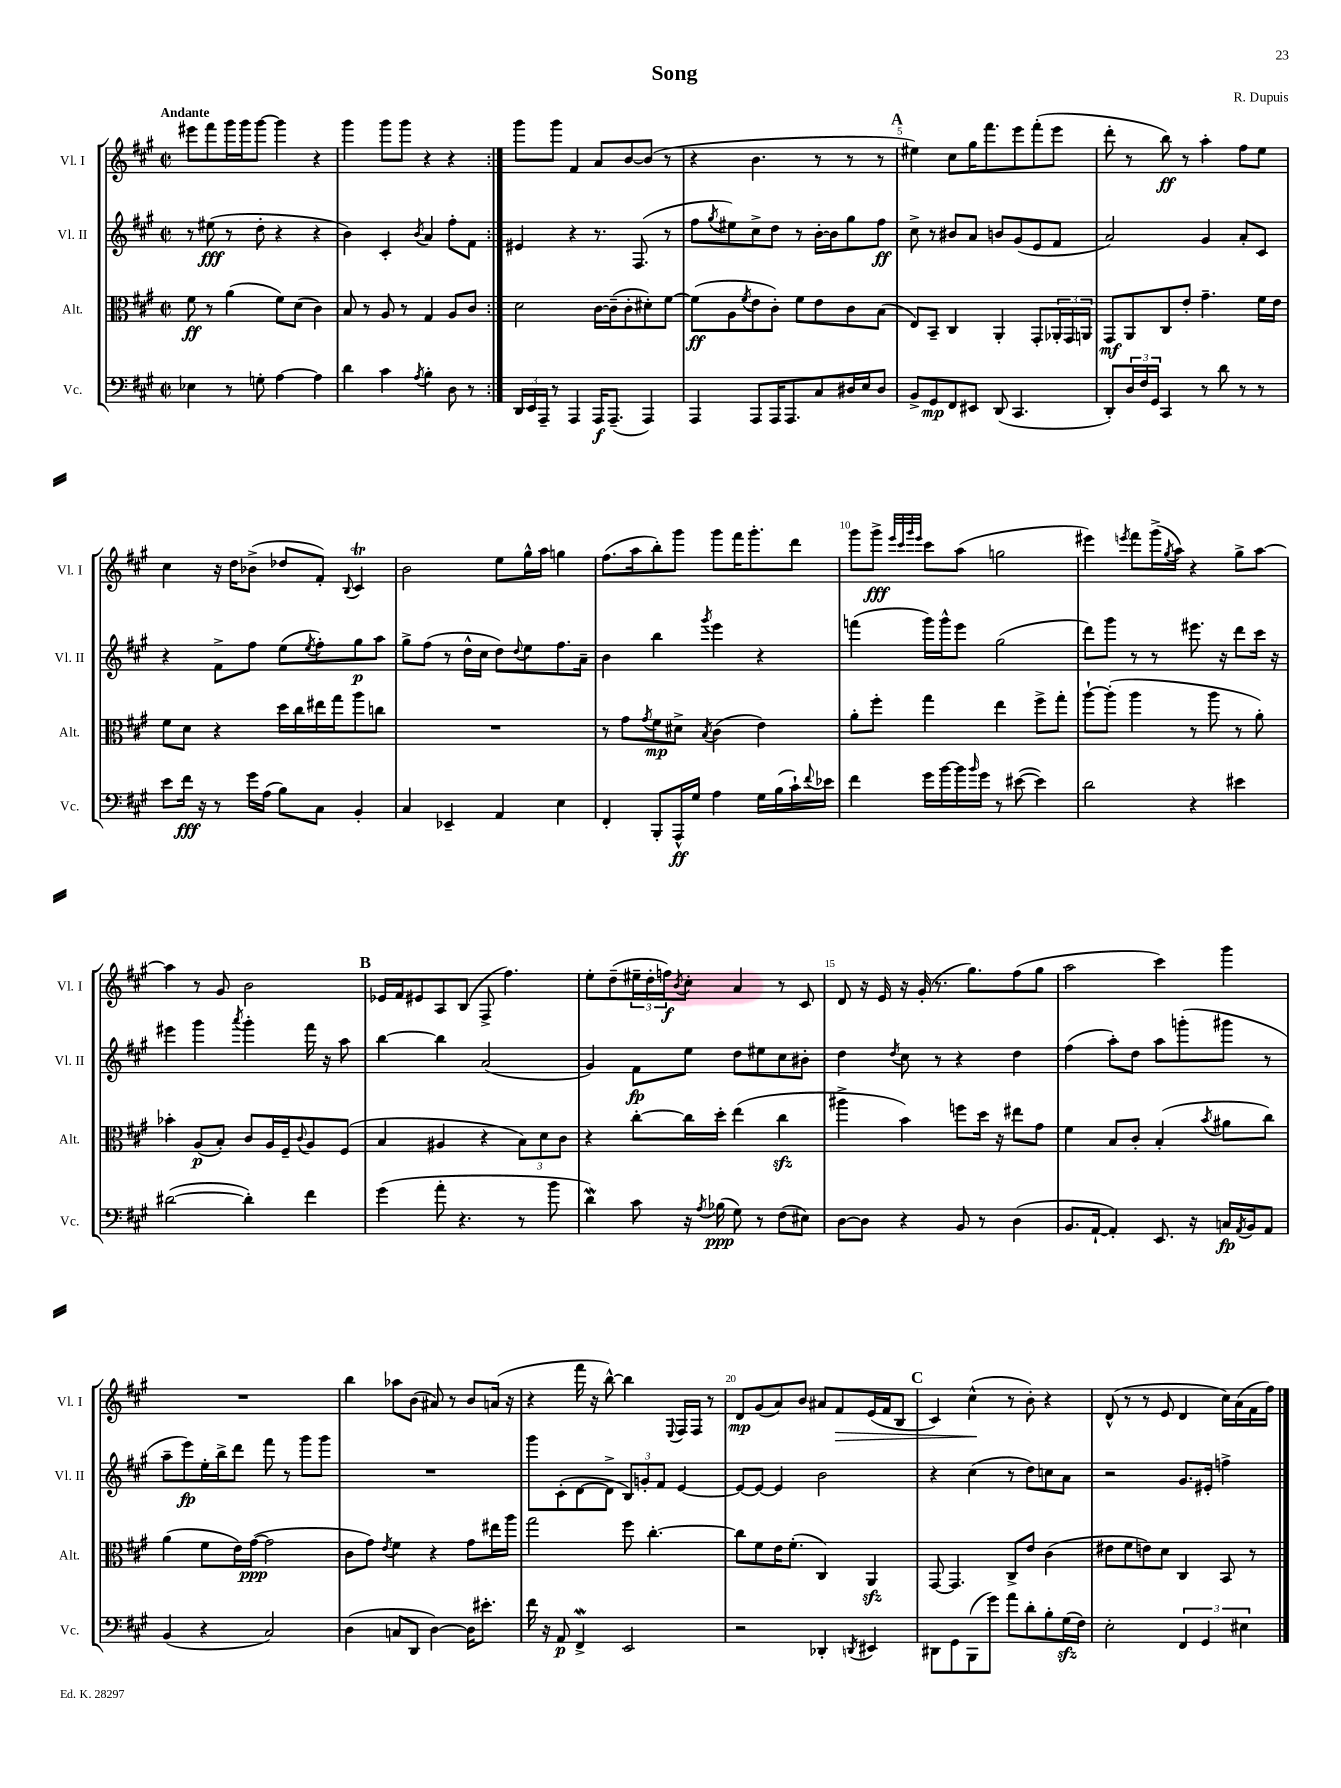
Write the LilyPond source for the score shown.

\header { title = "Song" composer = "R. Dupuis" }
<<
\new StaffGroup <<
\new Staff = "s0" \with { instrumentName = "Vl. I" shortInstrumentName = "Vl. I" } {
    \clef treble \key a \major \defaultTimeSignature \time 2/2 \tempo "Andante"
    \repeat volta 2 { eis'''8 fis'''8 gis'''16 gis'''16 gis'''8~ gis'''4 r4 |
    gis'''4 gis'''8 gis'''8 r4 r4 | }
    gis'''8 gis'''8 fis'4 a'8 b'8~ b'8( r8 |
    r4 b'4. r8 r8 r8 |
    \mark \markup { \bold "A" } eis''4) cis''8 gis''16 fis'''8. e'''8 fis'''8-.( e'''8 |
    d'''8-. r8 b''8\ff) r8 a''4-. fis''8 e''8 |
    cis''4 r16 d''16 bes'8->( des''8 fis'8-.) \appoggiatura { b8 } cis'4\trill |
    b'2 e''8 gis''16-^ a''16 g''4 |
    fis''8.( a''16 b''8-.) gis'''8 gis'''8 fis'''16 gis'''8.-. d'''8 |
    gis'''8 gis'''8->\fff \grace { e'''32 cis'''32 gis'''32 e'''32 } cis'''8 a''8( g''2 |
    eis'''4) \acciaccatura { e'''8 } fis'''8 gis'''16->( \acciaccatura { gis''8 } a''16) r4 gis''8-> a''8~ |
    a''4 r8 gis'8 b'2 |
    \mark \markup { \bold "B" } ees'16 fis'16 eis'8 a8 b8( fis8-> fis''4.) |
    e''8-. d''8--( \tuplet 3/2 { eis''16-- d''16-. f''16\f) } \acciaccatura { b'8 } cis''8-. a'4 r8 cis'8 |
    d'8 r16 e'16 r16 gis'16-.( r8. gis''8.) fis''8( gis''8 |
    a''2 cis'''4) gis'''4 |
    R1 |
    b''4 aes''8 b'8( ais'8) r8 b'8 a'16( r16 |
    r4 fis'''16 r16 b''8~-^) b''4 \appoggiatura { e8 } fis16 fis16 r8 |
    d'8\mp gis'8( a'8) b'8 ais'8 fis'8\> e'16( fis'16 b8 |
    \mark \markup { \bold "C" } cis'4) cis''4-^\!( r8 b'8-.) r4 |
    d'8-^( r8 r8 e'8 d'4 cis''16) a'16( fis'16 fis''16) \bar "|." |
}
\new Staff = "s1" \with { instrumentName = "Vl. II" shortInstrumentName = "Vl. II" } {
    \clef treble \key a \major \defaultTimeSignature \time 2/2
    \repeat volta 2 { r8 eis''8\fff( r8 d''8-. r4 r4 |
    b'4) cis'4-. \acciaccatura { b'8 } a'4 fis''8-. fis'8 | }
    eis'4 r4 r8. fis8.( r8 |
    fis''8 \acciaccatura { gis''8 } eis''8) cis''8-> d''8 r8 b'16~-. b'16 gis''8 fis''8\ff |
    \mark \markup { \bold "A" } cis''8-> r8 bis'8 a'8 b'8 gis'8( e'8 fis'8 |
    a'2) gis'4 a'8-. cis'8 |
    r4 fis'8-> fis''8 e''8( \acciaccatura { e''8 } fis''8-.) gis''8\p a''8 |
    gis''8-> fis''8( r8 d''16-^ cis''16 d''8) \appoggiatura { d''8 } e''8 fis''8. a'16-- |
    b'4 b''4 \acciaccatura { gis'''8 } e'''4 r4 |
    f'''4( gis'''16) gis'''16-^ e'''8 gis''2( |
    d'''8) gis'''8 r8 r8 eis'''8. r16 d'''8 cis'''16 r16 |
    eis'''4 gis'''4 \acciaccatura { a'''8 } gis'''4-. fis'''16 r16 a''8 |
    \mark \markup { \bold "B" } b''4~ b''4 a'2( |
    gis'4) fis'8\fp e''8 d''8 eis''8 cis''8 bis'8-. |
    d''4 \acciaccatura { d''8 } cis''8 r8 r4 d''4 |
    fis''4( a''8-.) d''8 a''8 g'''8-.( gis'''8 r8 |
    a''8-- e'''8\fp) e''16-. b''16-> d'''8 fis'''8 r8 gis'''8 gis'''8 |
    R1 |
    gis'''8 cis'8-.( d'8~ d'8-> \tuplet 3/2 { b8) g'8-. fis'8 } e'4~ |
    e'8~ e'8~ e'4 b'2 |
    \mark \markup { \bold "C" } r4 cis''4( r8 d''8) c''8 a'8 |
    r2 gis'8. eis'16-. f''4-> \bar "|." |
}
\new Staff = "s2" \with { instrumentName = "Alt." shortInstrumentName = "Alt." } {
    \clef alto \key a \major \defaultTimeSignature \time 2/2
    \repeat volta 2 { fis'8\ff r8 a'4( fis'8) d'8( cis'4) |
    b8 r8 a8 r8 gis4 a8 cis'8 | }
    d'2 cis'16~ cis'16--( cis'8-. dis'8-.) fis'8~ |
    fis'8\ff( a8 \acciaccatura { fis'8 } e'8 cis'8-.) fis'8 e'8 cis'8 b8( |
    \mark \markup { \bold "A" } e8) b,8-- cis4 a,4-. gis,8-. \tuplet 3/2 { aes,16-. gis,16 a,16 } |
    gis,8\mf a,8 cis8 e'8-. gis'4.-- fis'16 e'16 |
    fis'8 d'8 r4 d''16 cis''16 eis''16 gis''16 a''8 c''8 |
    R1 |
    r8 gis'8 \acciaccatura { gis'8 } fis'8\mp dis'8-> \acciaccatura { b8 } cis'4( e'4) |
    a'8-. fis''8-. gis''4 e''4 fis''8-> gis''8-. |
    a''8~-! a''8-.( a''4 r8 a''8 r8 a'8-.) |
    bes'4-. a8\p( b8-.) cis'8 a16 fis16-- \appoggiatura { cis'8 } a8 fis8( |
    \mark \markup { \bold "B" } b4 ais4 r4 \tuplet 3/2 { b8) d'8 cis'8 } |
    r4 cis''8~-. cis''16 d''16-. e''4( cis''4\sfz |
    ais''4-> b'4) f''8 d''16 r16 eis''8 gis'8 |
    fis'4 b8 cis'8-. b4-.( \acciaccatura { b'8 } ais'8 cis''8) |
    a'4( fis'8 e'16) gis'16~\ppp( gis'2 |
    cis'8 gis'8) \acciaccatura { e'8 } fis'4 r4 gis'8 eis''16 a''16 |
    gis''2 fis''8 cis''4.~-. |
    cis''8 fis'8 e'16 fis'8.-.( cis4) a,4\sfz |
    \mark \markup { \bold "C" } gis,8~ gis,4. cis8-> e'8 cis'4( |
    eis'8 fis'8 e'8) d'8 cis4 b,8 r8 \bar "|." |
}
\new Staff = "s3" \with { instrumentName = "Vc." shortInstrumentName = "Vc." } {
    \clef bass \key a \major \defaultTimeSignature \time 2/2
    \repeat volta 2 { ees4 r8 g8-. a4~ a4 |
    d'4 cis'4 \acciaccatura { a8 } b4-. d8 r8 | }
    \tuplet 3/2 { d,16 e,16 a,,16-- } r8 a,,4 a,,16\f a,,8.--( a,,4) |
    a,,4 a,,8 a,,16 a,,8. cis8 dis16 e16 dis8 |
    \mark \markup { \bold "A" } b,8-> gis,8\mp fis,8 eis,8 d,8( cis,4. |
    d,8-.) \tuplet 3/2 { d16 fis16 gis,16 } cis,4 r8 d'8 r8 r8 |
    e'8 fis'16\fff r16 r8 gis'16 a16( b8) cis8 b,4-. |
    cis4 ees,4-- a,4 e4 |
    fis,4-. b,,8-. a,,16-^\ff gis16 a4 gis16 b16( cis'16-!) \appoggiatura { fis'8 } ees'16 |
    fis'4 gis'16 b'16~ b'16 \grace { b'16 } gis'16 r8 eis'8~( eis'4) |
    d'2 r4 eis'4 |
    dis'2~( dis'4-.) fis'4 |
    \mark \markup { \bold "B" } gis'4( a'8-. r4. r8 b'8 |
    d'4\mordent) cis'8 r16 \acciaccatura { a8 } bes16\ppp( gis8) r8 fis8( eis8) |
    d8~ d8 r4 b,8 r8 d4( |
    b,8. a,16~-! a,4-.) e,8. r16 c16\fp \acciaccatura { a,8 } b,16 a,8 |
    b,4( r4 cis2) |
    d4( c8 d,8 d4~) d16 eis'8.-. |
    fis'16 r16 a,8\p fis,4->\mordent e,2 |
    r2 des,4-. \acciaccatura { d,8 } eis,4 |
    \mark \markup { \bold "C" } dis,8 gis,8 b,,8( gis'8) a'8 d'8-. b8-. gis16\sfz( fis16) |
    e2-. \tuplet 3/2 { fis,4 gis,4 eis4 } \bar "|." |
}
>>
>>
\layout { \context { \Score \override BarNumber.break-visibility = ##(#f #t #t) barNumberVisibility = #(every-nth-bar-number-visible 5) } }
